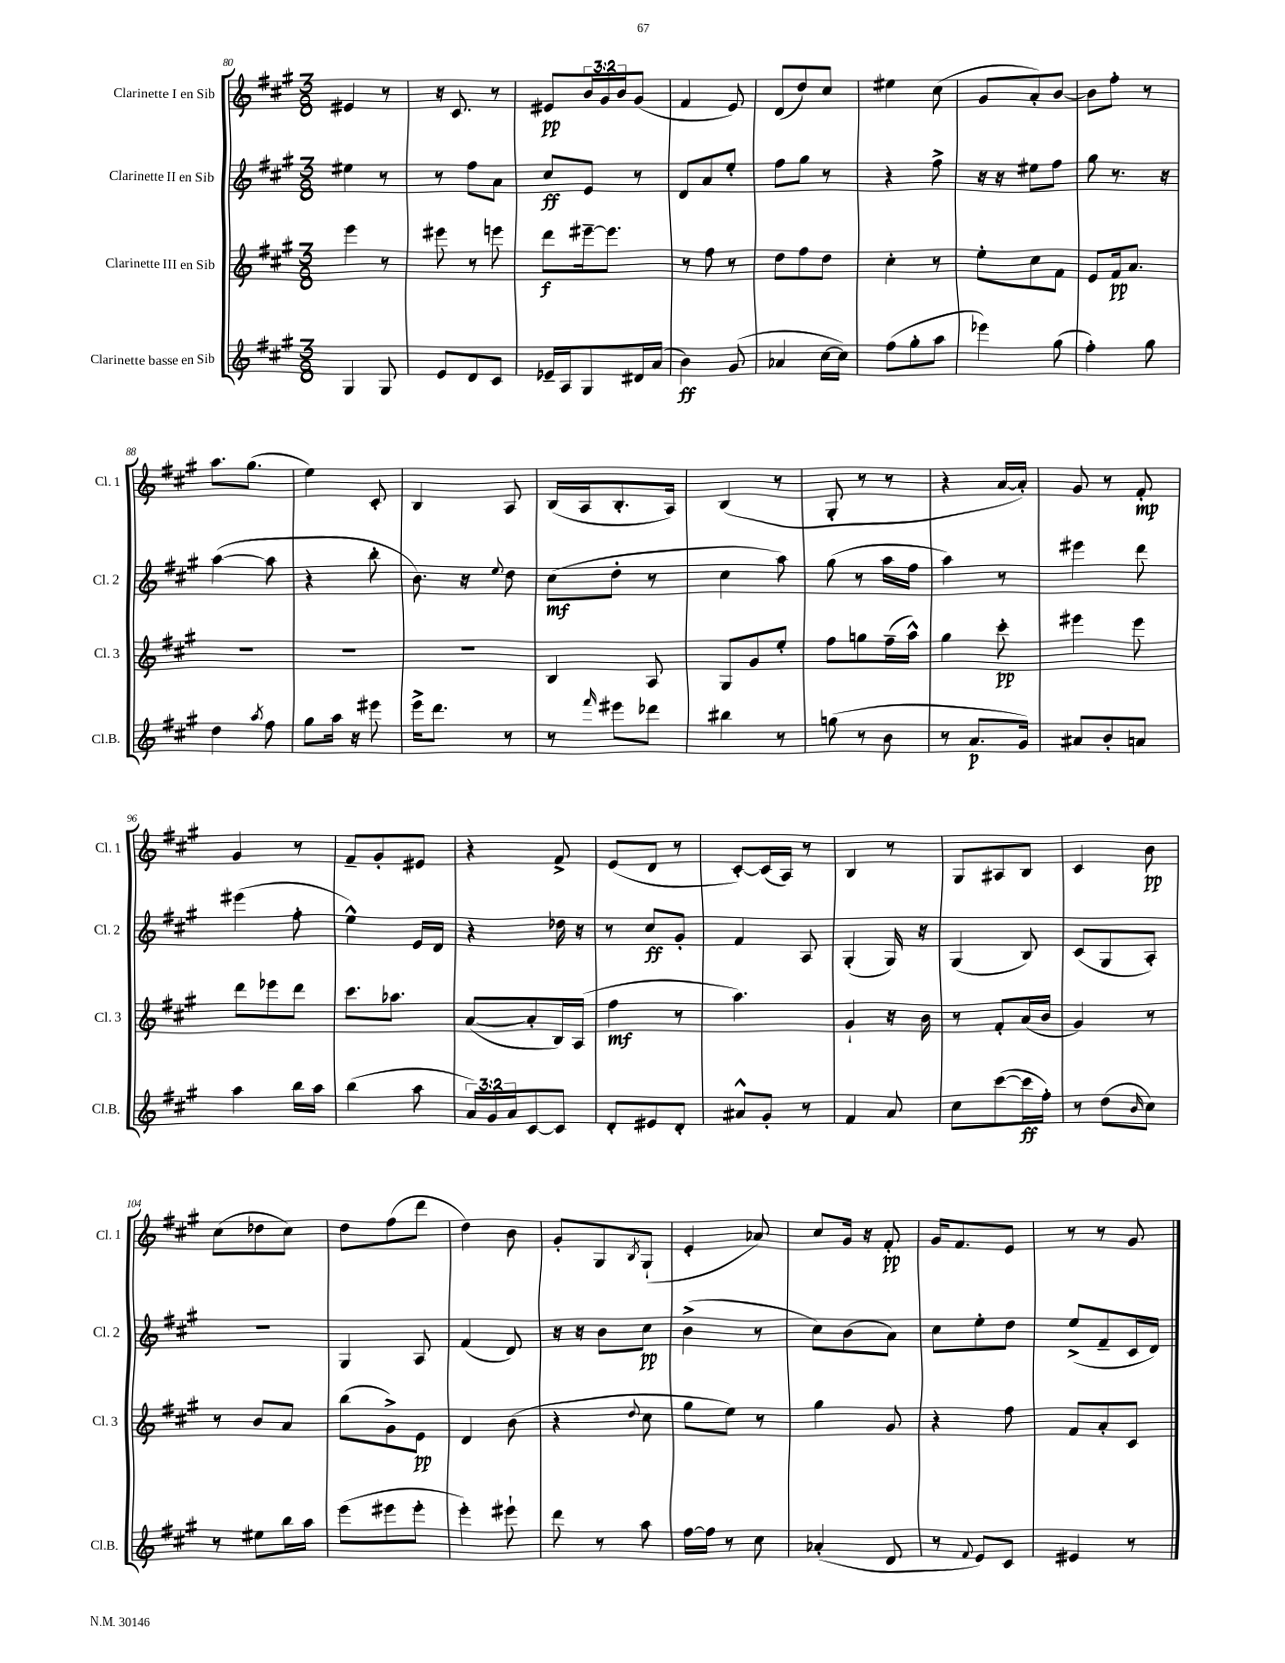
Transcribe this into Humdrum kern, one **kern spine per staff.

**kern	**kern	**kern	**kern
*staff4	*staff3	*staff2	*staff1
*clefG2	*clefG2	*clefG2	*clefG2
*k[f#c#g#]	*k[f#c#g#]	*k[f#c#g#]	*k[f#c#g#]
*M3/8	*M3/8	*M3/8	*M3/8
4G#	4eee	4ee#	4e#
8G#	8r	8r	8r
=	=	=	=
8e	8eee#	8r	16r
.	.	.	8.c#
8d	8r	8ff#	.
8c#	8eee	8a	8r
=	=	=	=
16e-~	8ddd	8cc#	8e#
16A	.	.	.
8G#	[16eee#~	8e	24b
.	.	.	24g#
.	8.eee#]	.	.
.	.	.	24b
16d#	.	8r	(8g#
(16a	.	.	.
=	=	=	=
4b)	8r	8d	4f#
.	8ff#	8a	.
(8g#	8r	8ee'	8e)
=	=	=	=
4a-	8dd	8ff#	(8d
.	8ff#	8gg#	8dd)
[16cc#	8dd	8r	8cc#
16cc#])	.	.	.
=	=	=	=
(8ff#	4cc#'	4r	4ee#
8gg#'	.	.	.
8aa	8r	8ff#^	(8cc#
=	=	=	=
4eee-)	8ee'	16r	8g#
.	.	16r	.
.	8cc#	8ee#	8a')
(8gg#	8f#	8ff#	[8b
=	=	=	=
4ff#')	8e	8gg#	8b]
.	16f#	8.r	8ff#'
.	8.a	.	.
8gg#	.	.	8r
.	.	16r	.
=	=	=	=
4dd	4.r	([4aa	8.aa
.	.	.	(8.gg#
8qaa	.	.	.
8ff#	.	8aa]	.
=	=	=	=
8gg#	4.r	4r	4ee)
16aa	.	.	.
16r	.	.	.
8eee#	.	8bb'	8c#'
=	=	=	=
16eee^	4.r	8.b)	4B
8.ddd	.	.	.
.	.	16r	.
.	.	8qqee	.
8r	.	8dd	8A
=	=	=	=
8r	4B	(8cc#	(16B
.	.	.	16A
16qqfff#	.	.	.
8eee#	.	8dd'	8.B'
8ddd-	8A	8r	.
.	.	.	16A)
=	=	=	=
4bb#	8G#	4cc#	(4B
.	8g#	.	.
8r	8ee'	8aa)	8r
=	=	=	=
(8gg	8ff#	(8gg#	8G#'
8r	8gg	8r	8r
8b	(16ff#~	16aa	8r
.	16aa^^)	16ff#	.
=	=	=	=
8r	4gg#	4aa)	4r
8.a	.	.	.
.	8ccc#'	8r	[16a
16g#)	.	.	16a'])
=	=	=	=
8a#	4eee#	4eee#	8g#
8b'	.	.	8r
8a	8eee#	8ddd	8f#'
=	=	=	=
4aa	8ddd	(4eee#	4g#
.	8eee-	.	.
16bb	8ddd	8ff#'	8r
16aa	.	.	.
=	=	=	=
(4bb	8.ccc#	4ee^^)	8f#~
.	.	.	8g#'
.	8.aa-	.	.
8aa	.	16e	8e#
.	.	16d	.
=	=	=	=
24a)	([8a	4r	4r
24g#	.	.	.
24a	.	.	.
[8c#	8a']	.	.
8c#]	16B)	16dd-	8f#^
.	(16A	16r	.
=	=	=	=
8d'	4ff#	8r	(8e
8e#	.	8cc#	8d
8d'	8r	8g#'	8r
=	=	=	=
8a#^^	4.aa)	4f#	[8c#')
8g#'	.	.	(16c#]
.	.	.	16A)
8r	.	8A	8r
=	=	=	=
4f#	4g#`	(4G#'	4B
8a	16r	16G#)	8r
.	16b	16r	.
=	=	=	=
8cc#	8r	(4G#	8G#
([8ccc#	8f#'	.	8A#
16ccc#]	(16a	8B)	8B
16ff#')	16b	.	.
=	=	=	=
8r	4g#)	(8c#	4c#
(8dd	.	8G#	.
16qqb	.	.	.
8cc#)	8r	8A')	8b
=	=	=	=
8r	8r	4.r	(8cc#
8ee#	8b	.	8dd-
16bb	8a	.	8cc#)
16aa	.	.	.
=	=	=	=
(8eee	(8bb	4G#	8dd
8eee#	8g#^)	.	(8ff#
8eee#'	8e	8A	8ddd
=	=	=	=
4eee')	4d	(4f#	4dd)
8eee#`	(8b	8d)	8b
=	=	=	=
8ddd	4r	16r	8g#'
.	.	16r	.
8r	.	8b	8G#
.	8qqdd	.	8qB
8aa	8cc#	8cc#	(8G#`
=	=	=	=
[16ff#	8gg#	(4b^	4e'
16ff#]	.	.	.
8r	8ee)	.	.
8cc#	8r	8r	8a-)
=	=	=	=
(4a-'	4gg#	8cc#)	8cc#
.	.	(8b	16g#
.	.	.	16r
8d	8g#	8a)	8f#'
=	=	=	=
8r	4r	8cc#	16g#
.	.	.	8.f#
8qqf#	.	.	.
8e)	.	8ee'	.
8c#	8ff#	8dd	8e
=	=	=	=
4e#	8f#	(8ee^	8r
.	8a'	8f#~	8r
8r	8c#	16c#	8g#
.	.	16d)	.
==	==	==	==
*-	*-	*-	*-
